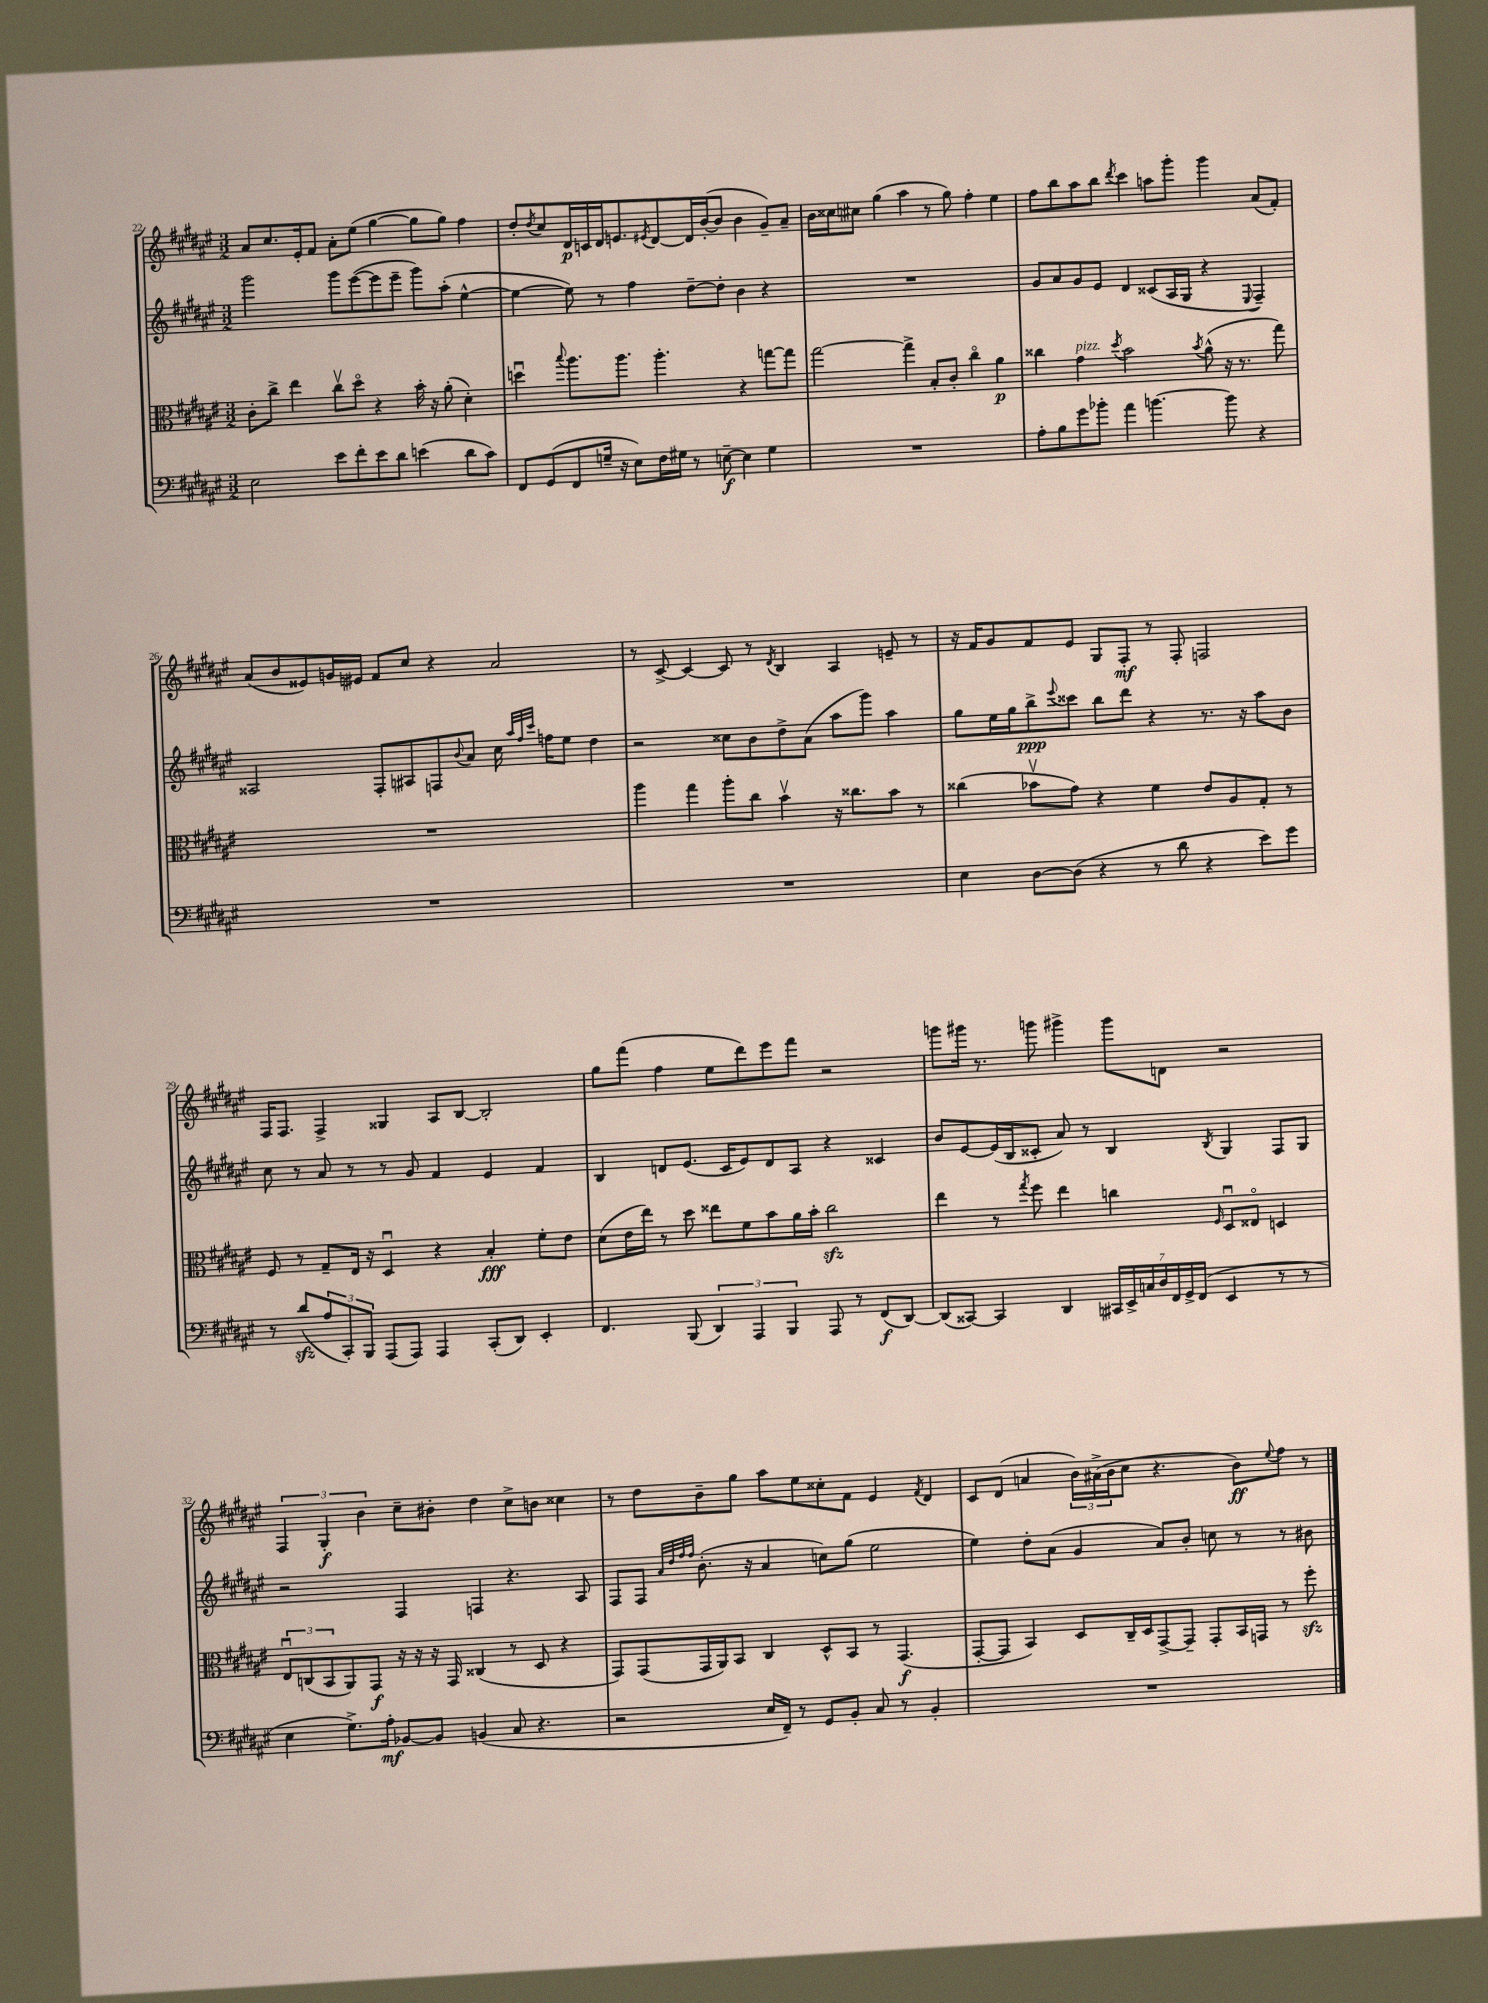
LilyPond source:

<<
\new StaffGroup <<
\new Staff = "s0" {
    \clef treble \key fis \major \numericTimeSignature \time 3/2
    ais'8 cis''8. eis'16-. fis'8 ais'8-. eis''8( gis''4~ gis''8 gis''8) fis''4 |
    dis''8-. \acciaccatura { dis''8 } cis''8 dis'16\p c'16 dis'16 e'8. \acciaccatura { eis'8 } dis'8~ dis'16 b'16~-.( b'8 b'4 gis'8--) ais'8-- |
    b'16 cisis''16 cis''8 gis''4( ais''4 r8 gis''8) fis''4-. eis''4 |
    fis''8 b''8 ais''8 b''8 \acciaccatura { dis'''8 } cis'''4 a''8 gis'''8-. gis'''4 ais'8( fis'8-.) |
    ais'8( b'8 eisis'8) g'16 eis'16 fis'8 cis''8 r4 ais'2 |
    r8 cis'8~-> cis'4~ cis'8 r8 \acciaccatura { dis'8 } b4 ais4 e'8-- r8 |
    r16 fis'16 gis'8 fis'8 eis'8 gis8 fis8-.\mf r8 fis8-. f2 |
    fis16 fis8. fis4-> gisis4 ais8 b8~ b2-. |
    gis''8 fis'''8( fis''4 eis''8 dis'''8) eis'''8 fis'''8 r2 |
    g'''8 gis'''16 r8. g'''8 gis'''4-> gis'''8 d'8 r2 |
    \tuplet 3/2 { fis4 gis4-.\f b'4 } cis''8-- bis'8-. dis''4 cis''8-> b'8 cisis''4 |
    r8 dis''8 b'8-- gis''8 ais''8 eis''8 cisis''8-. fis'8 eis'4 \acciaccatura { fis'8 } dis'4 |
    cis'8 dis'8( a'4 \tuplet 3/2 { b'16) ais'16->( b'16 } cis''8 r4. b'8\ff) \appoggiatura { eis''8 } fis''8 r8 \bar "|." |
}
\new Staff = "s1" {
    \clef treble \key fis \major \numericTimeSignature \time 3/2
    gis'''2 gis'''8 eis'''8~( eis'''8 eis'''8-- gis'''8) ais''8-.( eis''4~-^ |
    eis''4~ eis''8) r8 fis''4 dis''8~-- dis''8-. b'4 r4 |
    R1. |
    gis'8 ais'8 gis'8 eis'8 dis'4 cisis'8( ais16 gis16 r4 \appoggiatura { eis8 } fis4--) |
    aisis2 fis8-. ais8 f8 \appoggiatura { b'8 } ais'8 cis''16 \grace { ais''32 fis''32 cis'''32 } f''16 eis''8 dis''4 |
    r2 cisis''8 b'8 dis''8-> ais'8( ais''8 gis'''8) ais''4 |
    gis''8 eis''16 gis''16 b''8->\ppp \appoggiatura { eis'''8 } cisis'''8 b''8 dis'''8 r4 r8. r16 ais''8 b'8 |
    cis''8 r8 ais'8 r8 r8 gis'8 fis'4 eis'4 fis'4 |
    b4 d'8 eis'8.( cis'16 eis'8) d'8 ais8 r4 cisis'4 |
    b'8 eis'8~ eis'16( b16 cisis'8-. ais'8) r8 b4 \acciaccatura { b8 } gis4 fis8 gis8 |
    r2 fis4 f4 r4. ais8 |
    fis8 fis8 \grace { ais'32 dis''32 fis''32 fis''32 } b'8.-.( r16 ais'4 c''8) gis''8( eis''2 |
    eis''4) dis''8-. ais'8( gis'4 ais'8) b'8-. c''8 r8 r8 bis'8 \bar "|." |
}
\new Staff = "s2" {
    \clef alto \key fis \major \numericTimeSignature \time 3/2
    cis'8-. cis''8-> eis''4 cis''8\upbow dis''8\flageolet r4 b'16-. r16 ais'8-.( dis'4-.) |
    d''4\downbow \appoggiatura { b''8 } ais''8. ais''8. ais''4.-. r4 g''8~ g''8 |
    gis''2~ gis''4-> b8-. cis'8-. cis''4\flageolet ais'4\p |
    cisis''4 gis'4^\markup { \italic "pizz." } \acciaccatura { dis''8 } b'2 \acciaccatura { b'8 } ais'8-^( r16 r8. gis''8) |
    R1. |
    ais''4 gis''4 ais''8-. cis''8 b'4\upbow r16 cisis''8. b'8 r8 |
    cisis''4( bes'8\upbow gis'8) r4 fis'4 eis'8 ais8 gis8-. r8 |
    fis8 r8 gis8-- eis16 r16 dis4\downbow r4 b4-.\fff fis'8-. eis'8 |
    dis'8( eis'16 eis''16) r8 dis''8 eisis''8 fis'8 b'8 ais'16 b'16-. cis''2\sfz |
    eis''4 r8 \acciaccatura { gis''8 } fis''8 eis''4 c''4 \grace { fis16 } dis8\downbow eisis8\flageolet d4 |
    \tuplet 3/2 { eis8\downbow c8( b,8 } ais,8) gis,8\f r16 r16 r16 gis,16 cisis4( r8 dis8 r4 |
    gis,8) gis,8( gis,16 ais,16) b,8 cis4 dis8-^ b,8 r8 gis,4.\f( |
    gis,8~-. gis,8 b,4) dis8 cis16-- dis16 gis,8~-> gis,8-- gis,8-. b,16 g,16 r8 fis''8-.\sfz \bar "|." |
}
\new Staff = "s3" {
    \clef bass \key fis \major \numericTimeSignature \time 3/2
    eis2 eis'8 fis'8-. eis'8 dis'8 e'4( dis'8 cis'8) |
    fis,8 gis,8( fis,8 g16-- r16 eis8) fis16 gis16 r8 e8~--\f e4 gis4 |
    R1. |
    ais8-. b8 gis'8 bes'8-. ais'4 b'4.~ b'8 r4 |
    R1. |
    R1. |
    eis4 dis8~ dis8( r4 r8 dis'8 r4 eis'8) gis'8 |
    r8 dis'8\sfz( \tuplet 3/2 { ais8 cis,8-.) b,,8 } ais,,8( ais,,8) ais,,4 cis,8-.( dis,8) eis,4-. |
    fis,4. b,,8( \tuplet 3/2 { dis,4) ais,,4 b,,4 } ais,,8 r8 fis,8\f( dis,8~) |
    dis,8( cisis,8~) cisis,4 dis,4 \tuplet 7/4 { cis,16 eis,16-> c16 dis16 fis,16 gis,16-> fis,16( } eis,4 r8 r8 |
    eis4 gis8.->) ais16-.\mf bes,8~ bes,8 b,4( cis8 r4. |
    r2 eis16 fis,16--) r8 gis,8 b,8-. cis8 r8 b,4-. |
    R1. \bar "|." |
}
>>
>>
\layout { \context { \Score currentBarNumber = #22 } }
